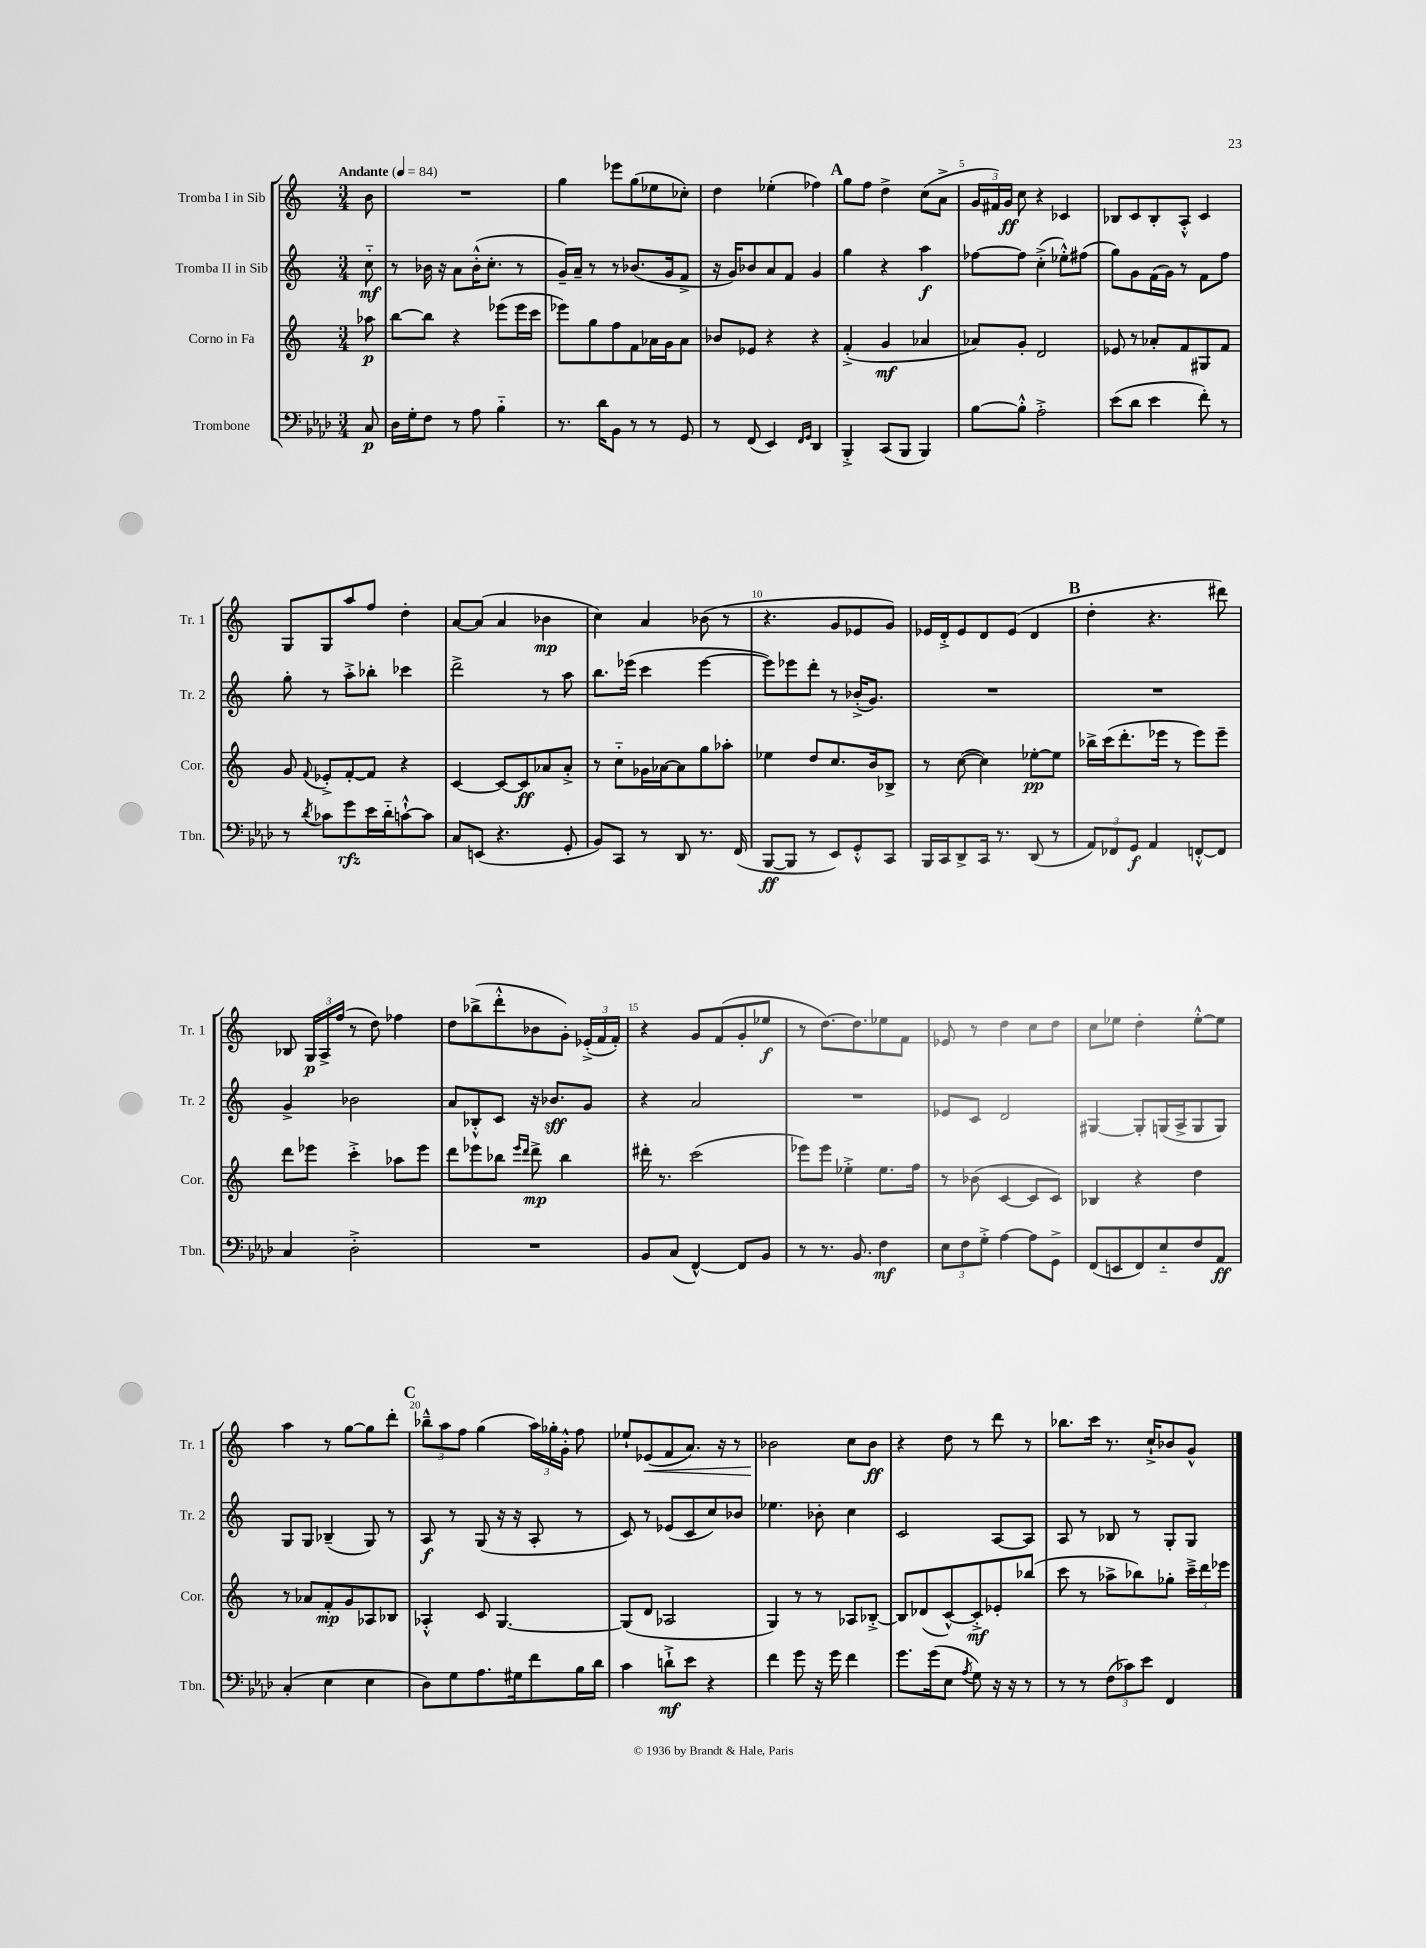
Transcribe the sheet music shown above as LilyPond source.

<<
\new StaffGroup <<
\new Staff = "s0" \with { instrumentName = "Tromba I in Sib" shortInstrumentName = "Tr. 1" } {
    \clef treble \key c \major \numericTimeSignature \time 3/4 \partial 8 \tempo "Andante" 4 = 84
    \autoBeamOff b'8 |
    R2. |
    g''4 ees'''8[ g''8( ees''8 ces''8]-.) |
    d''4 ees''4-.( fes''4) |
    \mark \markup { \bold "A" } g''8[ f''8] d''4-> c''8[( a'8]-> |
    \tuplet 3/2 { g'16[ fis'16) g'16]\ff } c''8 r4 ces'4 |
    bes8[ c'8 bes8-. a8]-.-^ c'4 |
    g8[ g8 a''8 f''8] d''4-. |
    a'8[~ a'8]( a'4 bes'4\mp |
    c''4) a'4 bes'8( r8 |
    r4. g'8[ ees'8 g'8]) |
    ees'16[ d'16-.-> ees'8 d'8 ees'8]( d'4 |
    \mark \markup { \bold "B" } d''4-. r4. dis'''8) |
    bes8 \tuplet 3/2 { g16[\p a16-> f''16]( } r8 d''8) fes''4 |
    d''8[ bes''8->( d'''8-.-^ bes'8 g'8]-.) \tuplet 3/2 { ees'16[-.->( f'16 f'16]-.) } |
    r4 g'8[ f'8( g'8-. ees''8]\f |
    r8 d''8.[~) d''8. ees''8 f'8] |
    ees'8 r8 d''4 c''8[ d''8] |
    c''8[ ees''8] d''4-. ees''8[~-.-^ ees''8] |
    a''4 r8 g''8[~ g''8 d'''8]-. |
    \mark \markup { \bold "C" } \tuplet 3/2 { bes''8[---^ a''8 f''8] } g''4( \tuplet 3/2 { a''16[) ges''16-. g'16]-.-^ } f''8 |
    ees''8[-! ees'8\<( f'8 a'8.]) r16 r8 |
    bes'2\! c''8[ bes'8]\ff |
    r4 d''8 r8 d'''8 r8 |
    bes''8.[ c'''16] r8. c''16[-!-> bes'8 g'8]-^ \bar "|." |
}
\new Staff = "s1" \with { instrumentName = "Tromba II in Sib" shortInstrumentName = "Tr. 2" } {
    \clef treble \key c \major \numericTimeSignature \time 3/4 \partial 8
    \autoBeamOff c''8-_\mf |
    r8 bes'16 r16 a'8[ bes'16-.-^( c''8.]-. r8 |
    g'16[--) a'16]-- r8 r8 bes'8.[( g'16 f'8]-> |
    r16 g'16[) bes'8 a'8 f'8] g'4 |
    \mark \markup { \bold "A" } g''4 r4 a''4\f |
    fes''8[~ fes''8] c''4-.->( ees''8[-.-^) fis''8]( |
    g''8[) g'8 f'16( g'16]) r8 f'8[ f''8] |
    g''8-. r8 a''8[-.-> bes''8]-. ces'''4 |
    d'''2-> r8 a''8 |
    b''8.[ ees'''16]( c'''4 ees'''4~ |
    ees'''8[) ees'''8 d'''8]-. r8 bes'16[-.->( g'8.]) |
    R2. |
    \mark \markup { \bold "B" } R2. |
    g'4-> bes'2 |
    a'8[ bes8-.-^ c'8] r16 bes'8.[\sff g'8] |
    r4 a'2 |
    R2. |
    ees'8[ c'8] d'2 |
    gis4~ gis8[-. g16( a16-> g8 g8]) |
    g8[ g8] bes4--( g8) r8 |
    \mark \markup { \bold "C" } a8\f r8 g8( r16 r16 a8-. r8 |
    c'8) r8 ees'8[( c'8 c''8) bes'8] |
    ees''4. bes'8-. c''4 |
    c'2 a8[~ a8] |
    a8 r8 bes8 r8 g8[-. g8] \bar "|." |
}
\new Staff = "s2" \with { instrumentName = "Corno in Fa" shortInstrumentName = "Cor." } {
    \clef treble \key c \major \numericTimeSignature \time 3/4 \partial 8
    \autoBeamOff aes''8\p |
    b''8[~ b''8] r4 ees'''8[( ees'''16 c'''16] |
    ees'''8[) g''8 f''8 f'8 aes'16 g'16 aes'8] |
    bes'8[ ees'8] r4 r4 |
    \mark \markup { \bold "A" } f'4-.->( g'4\mf aes'4 |
    aes'8[) g'8]-. d'2 |
    ees'8 r8 aes'8[-. f'8 gis8 f'8] |
    g'8 \appoggiatura { f'8 } ees'8[-.-> f'8~-. f'8] r4 |
    c'4~ c'8[~ c'8\ff aes'8 aes'8]-.-> |
    r8 c''8[-_ ges'16 aes'16~ aes'8 g''8 aes''8]-. |
    ees''4 d''8[ c''8. b'16 bes8]-> |
    r8 c''8~( c''4) ees''8[~-.\pp ees''8] |
    \mark \markup { \bold "B" } bes''16[-> c'''16( d'''8.-. ees'''16] r8 ees'''8[) ees'''8]-- |
    d'''8[ ees'''8] c'''4-.-> aes''8[ ees'''8] |
    d'''8[ ees'''8 bes''8] \grace { ees'''16[ d'''16] } d'''8->\mp bes''4 |
    dis'''16-. r8. c'''2( |
    ees'''8[) ees'''8] ees''4-.-> ees''8.[ f''16] |
    r8 bes'8( c'4~ c'8[ c'8]) |
    bes4 r4 d''4 |
    r8 aes'8[ f'8-.\mp g'8 aes8 bes8] |
    \mark \markup { \bold "C" } aes4-.-^ c'8 g4.~ |
    g8[( d'8] aes2 |
    g4) r8 r8 aes8[ bes8]~-.-> |
    bes8[ des'8( c'8~-^) c'8-.->\mf ees'8-. bes''8]( |
    c'''8 r8 aes''8[-> bes''8) ges''8]-. \tuplet 3/2 { c'''16[---> d'''16 ees'''16] } \bar "|." |
}
\new Staff = "s3" \with { instrumentName = "Trombone" shortInstrumentName = "Tbn." } {
    \clef bass \key aes \major \numericTimeSignature \time 3/4 \partial 8
    \autoBeamOff c8\p |
    des16[ g16-. f8] r8 aes8 bes4-_ |
    r8. des'16[ bes,8] r8 r8 g,8 |
    r8 f,8( ees,4) \grace { f,16[ g,16] } des,4 |
    \mark \markup { \bold "A" } bes,,4-.-> c,8[( bes,,8] bes,,4) |
    bes8[~ bes8]-.-^ aes2-.-> |
    ees'8[( des'8] ees'4 f'8-.) r8 |
    r8 \acciaccatura { des'8 } ces'8[ g'8\rfz ees'16 des'16-_ c'8~-!-^ c'8] |
    c8[ e,8]( r4. g,8-. |
    bes,8[) c,8] r8 des,8 r8. f,16( |
    bes,,8[~\ff bes,,8] r8 ees,8[) g,8-.-^ c,8] |
    bes,,16[ c,16 des,8-> c,16] r8. des,8( r8 |
    \mark \markup { \bold "B" } \tuplet 3/2 { aes,8[) fes,8 g,8]\f } aes,4 f,8[~-.-^ f,8] |
    c4 des2-.-> |
    R2. |
    bes,8[ c8]( f,4~-^) f,8[ bes,8] |
    r8 r8. bes,8. f4\mf |
    \tuplet 3/2 { ees8[ f8 g8]-.-> } aes4~ aes8[ g,8]-> |
    f,8[( e,8 f,8) ees8-_ f8 aes,8]\ff |
    c4-.( ees4 ees4 |
    \mark \markup { \bold "C" } des8[) g8 aes8. gis16 f'8 bes16 des'16] |
    c'4 d'8[-!->\mf ees'8] r4 |
    f'4 g'8 r16 g'16 f'4 |
    g'8.[ g'16( ees8] \acciaccatura { aes8 } g8) r16 r16 r8 |
    r8 r8 \tuplet 3/2 { f8[( ces'8) ees'8] } f,4 \bar "|." |
}
>>
>>
\layout { \context { \Score \override BarNumber.break-visibility = ##(#f #t #t) barNumberVisibility = #(every-nth-bar-number-visible 5) } }
